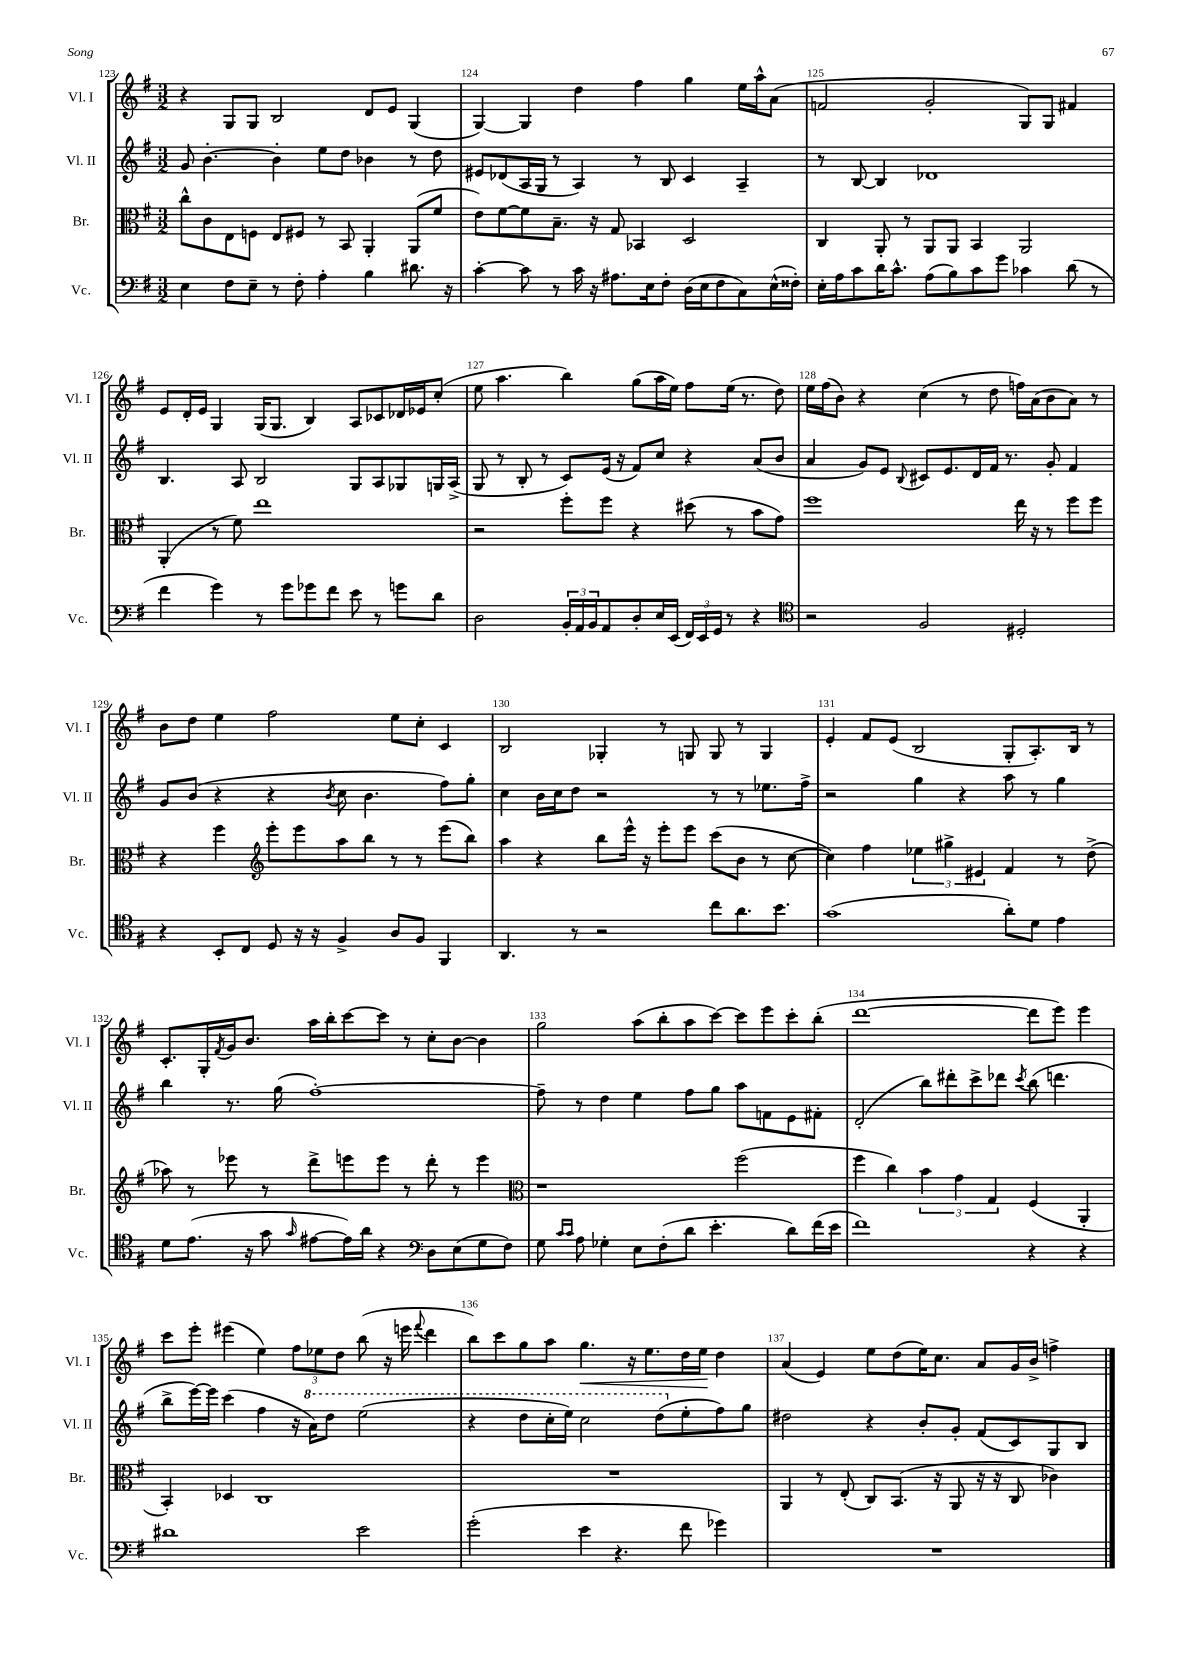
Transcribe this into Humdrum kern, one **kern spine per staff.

**kern	**kern	**kern	**kern	**dynam
*part4	*part3	*part2	*part1	*part1
*staff4	*staff3	*staff2	*staff1	*staff1
*I"Vc.	*I"Br.	*I"Vl. II	*I"Vl. I	*
*I'Vc.	*I'Br.	*I'Vl. II	*I'Vl. I	*
*clefF4	*clefC3	*clefG2	*clefG2	*
*k[f#]	*k[f#]	*k[f#]	*k[f#]	*
*M3/2	*M3/2	*M3/2	*M3/2	*
=123	=123	=123	=123	=123
4E\	8cc^^\L	8g/	4r	.
.	8c\	[4.b'\	.	.
8F#\L	8E\	.	8G/L	.
8E~\J	8Fn\J	.	8G/J	.
8r	8E/L	4b'\]	2B/	.
8F#'\	8F#X/J	.	.	.
4A'\	8r	8ee\L	.	.
.	8BB/	8dd\J	.	.
4B\	4AA'/	4b-X\	8d/L	.
.	.	.	8e/J	.
8.d#X\	(8AA/L	8r	(4G/	.
.	8f#/J	8dd\	.	.
16r	.	.	.	.
=124	=124	=124	=124	=124
[4c'\	8e\L)	8e#X/L	[4G/)	.
.	[8f#\	(8d-X/	.	.
8c\]	8f#\]	16A/L	4G/]	.
.	.	16G/JJ	.	.
8r	8.B~\J	8r	.	.
16c\	.	4A/)	4dd\	.
16r	16r	.	.	.
8.A#X\L	8G/	.	.	.
.	4BB-X/	8r	4ff#\	.
16E\k	.	.	.	.
8F#'\J	.	8B/	.	.
(16D\LL	2D/	4c/	4gg\	.
16E\J	.	.	.	.
8F#\	.	.	.	.
8C\)	.	4A~/	16ee\LL	.
.	.	.	16aa^^\J	.
(16E^^\L	.	.	(8a\J	.
16F##X'\JJ)	.	.	.	.
=125	=125	=125	=125	=125
16E'\LL	4C/	8r	2fn/	.
16A\J	.	.	.	.
8c\	.	[8B/	.	.
16d\K	8AA'/	4B/]	.	.
8.c^^\J	.	.	.	.
.	8r	.	.	.
(8A\L	8AA/L	1d-X	2g'/	.
8B\)	8AA/J	.	.	.
8c\	4BB/	.	.	.
8g\J	.	.	.	.
4c-X\	2AA/	.	8G/L)	.
.	.	.	8G/J	.
(8d\	.	.	4f#X/	.
8r	.	.	.	.
!!LO:LB:g=z
=126	=126	=126	=126	=126
4f#\	(4AA'/	4.B/	8e/L	.
.	.	.	16d'/L	.
.	.	.	16e/JJ	.
4g\)	8r	.	4G/	.
.	8f#\)	8A/	.	.
8r	1ee	2B/	(16G/KL	.
.	.	.	8.G/J	.
8g\L	.	.	.	.
8g-X\	.	.	4B/)	.
8f#\J	.	.	.	.
8e\	.	8G/L	8A/L	.
8r	.	8A/	8c-X/	.
8gn\L	.	8G-X/	16d-X/L	.
.	.	.	16e-X/J	.
8d\J	.	16Gn/L	(8cc'/J	.
.	.	(16A^/JJ	.	.
=127	=127	=127	=127	=127
2D\	2r	8G/	8ee\	.
.	.	8r	4.aa\	.
.	.	8B'/	.	.
.	.	8r	.	.
24BB'/LL	8ff#'\L	8c/L)	4bb\)	.
24AA/	.	.	.	.
24BB/J	.	.	.	.
8AA/	8ff#\J	(16e/Jk	.	.
.	.	16r	.	.
8D'/	4r	8f#/L)	(8gg\L	.
16E/L	.	8cc/J	16aa\L	.
(16EE/JJ	.	.	16ee\JJ)	.
24FF#/LL)	(8dd#X\	4r	8ff#\L	.
24EE/	.	.	.	.
24GG/JJ	.	.	.	.
8r	8r	.	(16ee\Jk	.
.	.	.	8.r	.
4r	8b\L	(8a/L	.	.
.	8g\J)	8b/J	8dd\)	.
=128	=128	=128	=128	=128
*clefC4	*	*	*	*
2r	1ff#	4a/	16ee\LL	.
.	.	.	(16ff#\J	.
.	.	.	8b\J)	.
.	.	8g/L)	4r	.
.	.	8e/J	.	.
.	.	8qqB/	.	.
2F#/	.	8c#X/L	(4cc\	.
.	.	8.e/	.	.
.	.	.	8r	.
.	.	16d/L	.	.
.	.	16f#/JJ	8dd\	.
.	.	8.r	.	.
2D#X'/	16ee\	.	16ffn\LL)	.
.	16r	.	(16a\J	.
.	8r	8g'/	8b\	.
.	8ff#\L	4f#/	8a\J)	.
.	8ff#\J	.	8r	.
!!LO:LB:g=z
=129	=129	=129	=129	=129
4r	4r	8g/L	8b\L	.
.	.	(8b/J	8dd\J	.
8BB'/L	4ff#\	4r	4ee\	.
8C/J	.	.	.	.
*	*clefG2	*	*	*
8D/	8eee'\L	4r	2ff#\	.
16r	8eee\	.	.	.
16r	.	.	.	.
.	.	8qb/	.	.
4F#^/	8aa\	8cc\	.	.
.	8bb\J	4.b\	.	.
8A/L	8r	.	8ee\L	.
8F#/J	8r	.	8cc'\J	.
4FF#/	(8eee\L	8ff#\L)	4c/	.
.	8bb\J)	8gg'\J	.	.
=130	=130	=130	=130	=130
4.AA/	4aa\	4cc\	2B/	.
.	4r	16b\LL	.	.
.	.	16cc\J	.	.
8r	.	8dd\J	.	.
2r	8bb\L	2r	4G-X'/	.
.	16eee^^\Jk	.	.	.
.	16r	.	.	.
.	8eee'\L	.	8r	.
.	8eee\J	.	8Gn/	.
8cc\L	(8ccc\L	8r	8G/	.
8.a\	8b\J	8r	8r	.
.	8r	8.ee-X\L	4G/	.
8.b\J	.	.	.	.
.	[8cc\	.	.	.
.	.	16ff#^\Jk	.	.
=131	=131	=131	=131	=131
(1g	4cc\])	2r	4e'/	.
.	4ff#\	.	8f#/L	.
.	.	.	(8e/J	.
.	6ee-X\	4gg\	2B/	.
.	6gg#X^\	.	.	.
.	.	4r	.	.
.	6e#X/	.	.	.
8a'\L)	4f#/	8aa\	8G'/L	.
8d\J	.	8r	8.A'/)	.
4e\	8r	4gg\	.	.
.	.	.	16B/Jk	.
.	(8dd^\	.	8r	.
!!LO:LB:g=z
=132	=132	=132	=132	=132
8d\L	8aa-X\)	4bb\	8.c'/L	.
(8.e\J	8r	.	.	.
.	.	.	16G'/L	.
.	.	.	8qf#/	.
.	8eee-X\	8.r	16g/J	.
16r	.	.	8.b/J	.
8g\	8r	.	.	.
.	.	(16gg\	.	.
16qqg/	.	.	.	.
[8e#X\L	8ddd^\L	[1ff#')	16aa\LL	.
.	.	.	16bb'\J	.
16e#\L])	8eeen\	.	[8ccc\	.
16a\JJ	.	.	.	.
4r	8eee\J	.	8ccc\J]	.
.	8r	.	8r	.
*clefF4	*	*	*	*
8D\L	8ddd'\	.	8cc'\L	.
(8E\	8r	.	[8b\J	.
8G\	4eee\	.	4b\]	.
8F#\J)	.	.	.	.
=133	=133	=133	=133	=133
*	*clefC3	*	*	*
8G\	1r	8ff#~\]	2gg\	.
16qqc/LL	.	.	.	.
16qqc/JJ	.	.	.	.
8A\	.	8r	.	.
4G-X'\	.	4dd\	.	.
8E\L	.	4ee\	(8aa\L	.
(8F#'\	.	.	8bb'\	.
8d\J	.	8ff#\L	8aa\	.
4.e'\	.	8gg\J	[8ccc\J)	.
.	(2ff#\	8aa\L	8ccc\L]	.
.	.	8fn\	8eee\	.
8d\L)	.	8e\	8ccc'\	.
(16f#\L	.	8f#X'\J	(8bb'\J	.
16e\JJ	.	.	.	.
=134	=134	=134	=134	=134
1f#)	4ff#\	(2d'/	[1ddd	.
.	4cc\)	.	.	.
.	6b\	8bb\L)	.	.
.	.	8ddd#X'\	.	.
.	6g\	.	.	.
.	.	8ccc^\	.	.
.	6G/	.	.	.
.	.	8ddd-X\J	.	.
.	.	8qccc/	.	.
4r	(4F#/	(8bb\	8ddd\L]	.
.	.	4.dddn\	8eee\J)	.
4r	4AA'/	.	4eee\	.
!!LO:LB:g=z
=135	=135	=135	=135	=135
1d#X	4BB'/)	8bb^\L	8ccc\L	.
.	.	[16eee\L)	8eee'\J	.
.	.	16eee\JJ]	.	.
.	4D-X/	(4ccc\	(4eee#X\	.
.	1C	4ff#\	4ee\)	.
.	.	16r	12ff#\L	.
*	*	*8va	*	*
.	.	16aa\KL)	.	.
.	.	.	12ee-X\	.
.	.	8ddd\J	.	.
.	.	.	12dd\J	.
2e\	.	(2eee\	(8bb\	.
.	.	.	16r	.
.	.	.	16eeen\	.
.	.	.	8qqfff#/	.
.	.	.	4ddd\	.
=136	=136	=136	=136	=136
(2g'\	1.r	4r	8bb\L)	.
.	.	.	8ccc\	.
.	.	8ddd\L	8gg\	.
.	.	16ccc'\L	8aa\J	.
.	.	16eee\JJ)	.	.
!	!	!	!	!LO:HP:b
4e\	.	2ccc\	4.gg\	<
4.r	.	.	.	.
.	.	.	16r	.
.	.	.	8.ee\L	.
.	.	(8ddd\L	.	.
*	*	*X8va	*	*
8f#\	.	8ee'\	16dd\L	.
.	.	.	16ee\JJ	.
4g-X\)	.	8ff#\)	4dd\	[
.	.	8gg\J	.	.
=137	=137	=137	=137	=137
1.r	4AA/	2dd#X\	(4a/	.
.	8r	.	4e/)	.
.	(8E'/	.	.	.
.	8C/L)	4r	8ee\L	.
.	(8.BB/J	.	(8dd\	.
.	.	8b'/L	16ee\K)	.
.	16r	.	8.cc\J	.
.	8AA/	8g'/J	.	.
.	16r	(8f#/L	8a/L	.
.	16r	.	.	.
.	8C/	8c/)	16g/L	.
.	.	.	16b^/JJ	.
.	4c-X\)	8G/	4ffn^\	.
.	.	8B/J	.	.
==	==	==	==	==
*-	*-	*-	*-	*-
